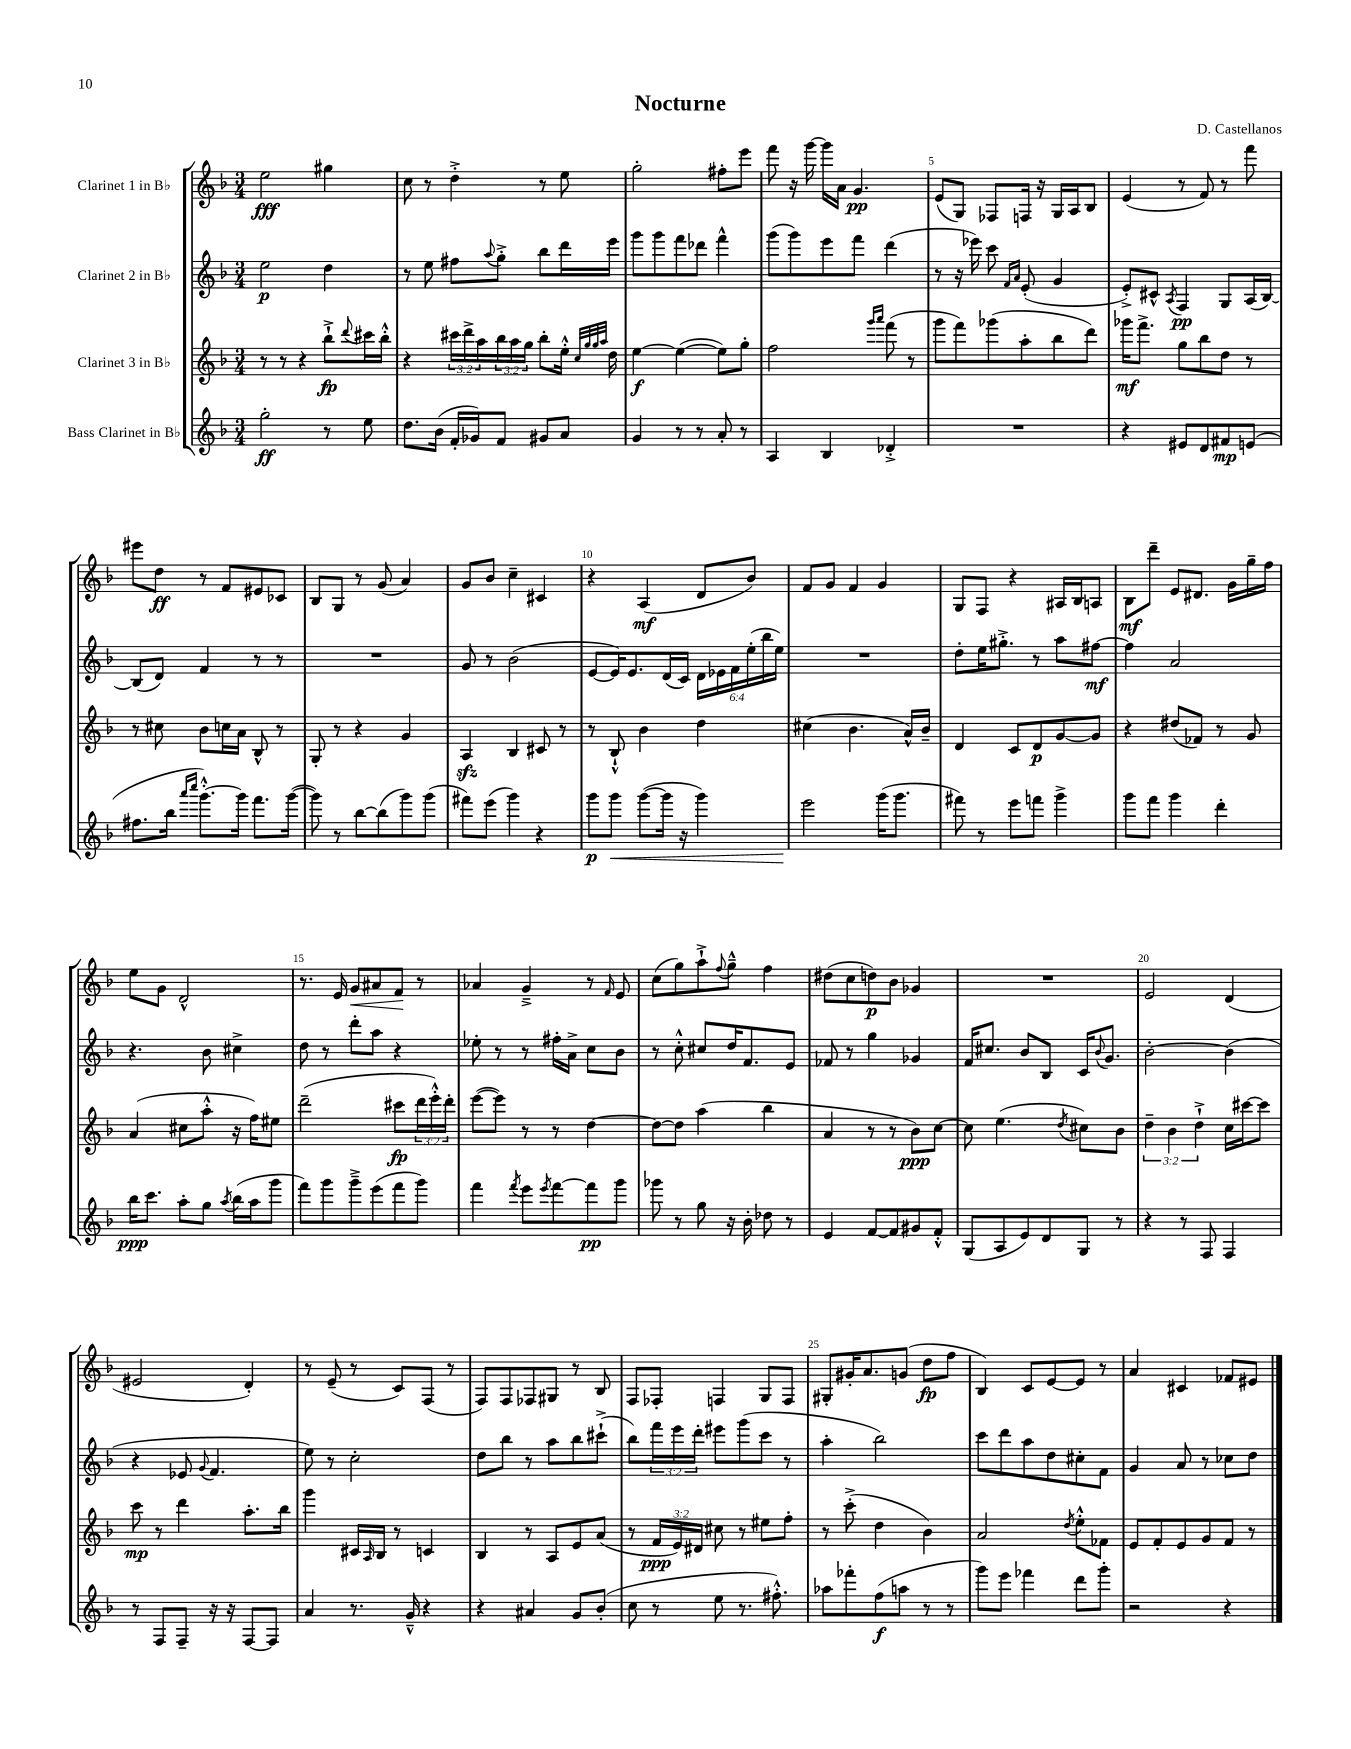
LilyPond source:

\header { title = "Nocturne" composer = "D. Castellanos" }
<<
\new StaffGroup <<
\new Staff = "s0" \with { instrumentName = "Clarinet 1 in Bb" } {
    \clef treble \key f \major \numericTimeSignature \time 3/4
    e''2\fff gis''4 |
    c''8 r8 d''4-.-> r8 e''8 |
    g''2-. fis''8-. e'''8 |
    f'''8 r16 g'''16~ g'''16 a'16 g'4.\pp |
    e'8( g8) fes8 f16 r16 g16 a16 bes8 |
    e'4( r8 f'8) r8 f'''8 |
    eis'''8 d''8\ff r8 f'8 eis'8 ces'8 |
    bes8 g8 r8 g'8( a'4) |
    g'8 bes'8 c''4-- cis'4 |
    r4 a4\mf( d'8 bes'8) |
    f'8 g'8 f'4 g'4 |
    g8 f8 r4 ais16 bes16 a8 |
    bes8\mf d'''8-- e'8 dis'8. g'16 g''16-- f''16 |
    e''8 g'8 d'2-^ |
    r8. e'16 g'8\< ais'8 f'8\! r8 |
    aes'4 g'4---> r8 \grace { f'16 } e'8 |
    c''8( g''8) a''8-!-> \appoggiatura { f''8 } g''8---^ f''4 |
    dis''8( c''8 d''8\p) bes'8 ges'4 |
    R2. |
    e'2 d'4( |
    eis'2 d'4-.) |
    r8 e'8--( r8 c'8) f8( r8 |
    f8) f8 fes8 gis8 r8 bes8 |
    f8 fes8-. f4 g8 f8 |
    gis8-. gis'16-. a'8. g'8( d''8\fp f''8 |
    bes4) c'8 e'8~ e'8 r8 |
    a'4 cis'4 fes'8 eis'8 \bar "|." |
}
\new Staff = "s1" \with { instrumentName = "Clarinet 2 in Bb" } {
    \clef treble \key f \major \numericTimeSignature \time 3/4 \override Staff.TupletNumber.text = #tuplet-number::calc-fraction-text
    e''2\p d''4 |
    r8 e''8 fis''8 \appoggiatura { a''8 } g''8-.-> bes''8 d'''16 e'''16 |
    g'''8 g'''8 f'''8 des'''8 f'''4-^ |
    g'''8( g'''8) e'''8 f'''8 d'''4( |
    r8 r16 ees'''16) c'''8 \grace { f'16 a'16 } e'8-.( g'4 |
    e'8-.->) cis'8-^ \acciaccatura { a8 } f4\pp g8 a16( bes16~) |
    bes8( d'8) f'4 r8 r8 |
    R2. |
    g'8 r8 bes'2( |
    e'8~ e'16) e'8. d'16( c'16) \tuplet 6/4 { d'16 ees'16 f'16 e''16-.( bes''16 e''16) } |
    R2. |
    d''8-. e''16 gis''8.-.-> r8 a''8 fis''8~\mf |
    fis''4 a'2 |
    r4. bes'8 cis''4-> |
    d''8 r8 d'''8-. a''8 r4 |
    ees''8-. r8 r8 fis''16-. a'16-> c''8 bes'8 |
    r8 c''8-.-^ cis''8 d''16 f'8. e'8 |
    fes'8 r8 g''4 ges'4 |
    f'16 cis''8. bes'8 bes8 c'16 \appoggiatura { bes'8 } g'8. |
    bes'2~-. bes'4( |
    r4 ees'8 \appoggiatura { g'8 } f'4. |
    e''8) r8 c''2-. |
    d''8 bes''8 r8 a''8 bes''8 cis'''8-!->( |
    bes''8) \tuplet 3/2 { f'''16 e'''16 d'''16-. } eis'''8 g'''8( c'''8 r8 |
    a''4-. bes''2) |
    c'''8 d'''8 a''8 d''8 cis''8-. f'8 |
    g'4 a'8 r8 ces''8 d''8 \bar "|." |
}
\new Staff = "s2" \with { instrumentName = "Clarinet 3 in Bb" } {
    \clef treble \key f \major \numericTimeSignature \time 3/4 \override Staff.TupletNumber.text = #tuplet-number::calc-fraction-text
    r8 r8 r4 bes''8-!->\fp \appoggiatura { d'''8 } cis'''16 bes''16-.-^ |
    r4 \tuplet 3/2 { cis'''16 d'''16-> a''16 } \tuplet 3/2 { bes''16 a''16 g''16 } bes''8-. e''16-.-^ \grace { c''32 g''32 g''32 a''32 } d''16 |
    e''4~\f e''4~( e''8) g''8-. |
    f''2 \grace { g'''16 a'''16 } f'''8( r8 |
    g'''8 f'''8) ges'''8( a''8-. bes''8 d'''8) |
    ges'''16\mf f'''8.-> g''8 bes''8 d''8 r8 |
    r8 cis''8 bes'8 c''16 a'16 bes8-^ r8 |
    g8-. r8 r4 g'4 |
    a4\sfz bes4 cis'8 r8 |
    r8 bes8-!-^ bes'4 d''4 |
    cis''4( bes'4. a'16-^) bes'16-- |
    d'4 c'8 d'8\p g'8~ g'8 |
    r4 dis''8( fes'8) r8 g'8 |
    a'4( cis''8 a''8-.-^ r16 f''16) eis''8 |
    d'''2--( cis'''8\fp \tuplet 3/2 { d'''16 e'''16-.-^) d'''16-. } |
    e'''8~( e'''8) r8 r8 d''4~ |
    d''8~ d''8 a''4( bes''4 |
    a'4 r8 r8 bes'8\ppp) c''8~ |
    c''8 e''4.( \acciaccatura { d''8 } cis''8) bes'8 |
    \tuplet 3/2 { d''4-- bes'4 d''4-!-> } c''16 cis'''16~ cis'''8 |
    c'''8\mp r8 d'''4 a''8.-. bes''16 |
    g'''4 cis'16 \grace { a16 } bes16 r8 c'4 |
    bes4 r8 a8 e'8 a'8( |
    r8 \tuplet 3/2 { f'16\ppp e'16) dis'16 } cis''8 r8 eis''8 f''8-. |
    r8 c'''8-.->( d''4 bes'4) |
    a'2 \acciaccatura { d''8 } e''8-.-^ fes'8 |
    e'8 f'8-. e'8 g'8 f'8 r8 \bar "|." |
}
\new Staff = "s3" \with { instrumentName = "Bass Clarinet in Bb" } {
    \clef treble \key f \major \numericTimeSignature \time 3/4
    g''2-.\ff r8 e''8 |
    d''8. bes'16( f'16-. ges'16) f'8 gis'8 a'8 |
    g'4 r8 r8 a'8-. r8 |
    a4 bes4 des'4-.-> |
    R2. |
    r4 eis'8 d'8 fis'8\mp e'8( |
    fis''8. bes''16 \grace { a'''16 c''''16 } g'''8.~-.-^) g'''16 f'''8. g'''16~( |
    g'''8) r8 bes''8~ bes''8( g'''8) g'''8( |
    fis'''8) e'''8( g'''4) r4 |
    g'''8\p g'''8\< g'''8~( g'''16 r16 g'''4) |
    e'''2\! g'''16( g'''8. |
    fis'''8) r8 e'''8 f'''8 g'''4-> |
    g'''8 f'''8 g'''4 d'''4-. |
    bes''16\ppp c'''8. a''8-. g''8 \acciaccatura { a''8 } bes''16( a''16 g'''8 |
    f'''8) g'''8 g'''8---> e'''8( f'''8 g'''8) |
    f'''4 \acciaccatura { f'''8 } e'''8 \acciaccatura { e'''8 } f'''8~ f'''8\pp g'''8 |
    ges'''8 r8 g''8 r16 bes'16-. des''8 r8 |
    e'4 f'8~ f'8 gis'8 f'8-.-^ |
    g8( a8 e'8) d'8 g8 r8 |
    r4 r8 f8 f4 |
    r8 f8 f8-- r16 r16 f8~ f8 |
    a'4 r8. g'16---^ r4 |
    r4 ais'4 g'8 bes'8-.( |
    c''8 r8 e''8 r8. fis''8.-.-^) |
    aes''8 fes'''8-. f''8\f( a''8 r8 r8 |
    g'''8) e'''8 fes'''4 d'''8 g'''8-. |
    r2 r4 \bar "|." |
}
>>
>>
\layout { \context { \Score \override BarNumber.break-visibility = ##(#f #t #t) barNumberVisibility = #(every-nth-bar-number-visible 5) } }
